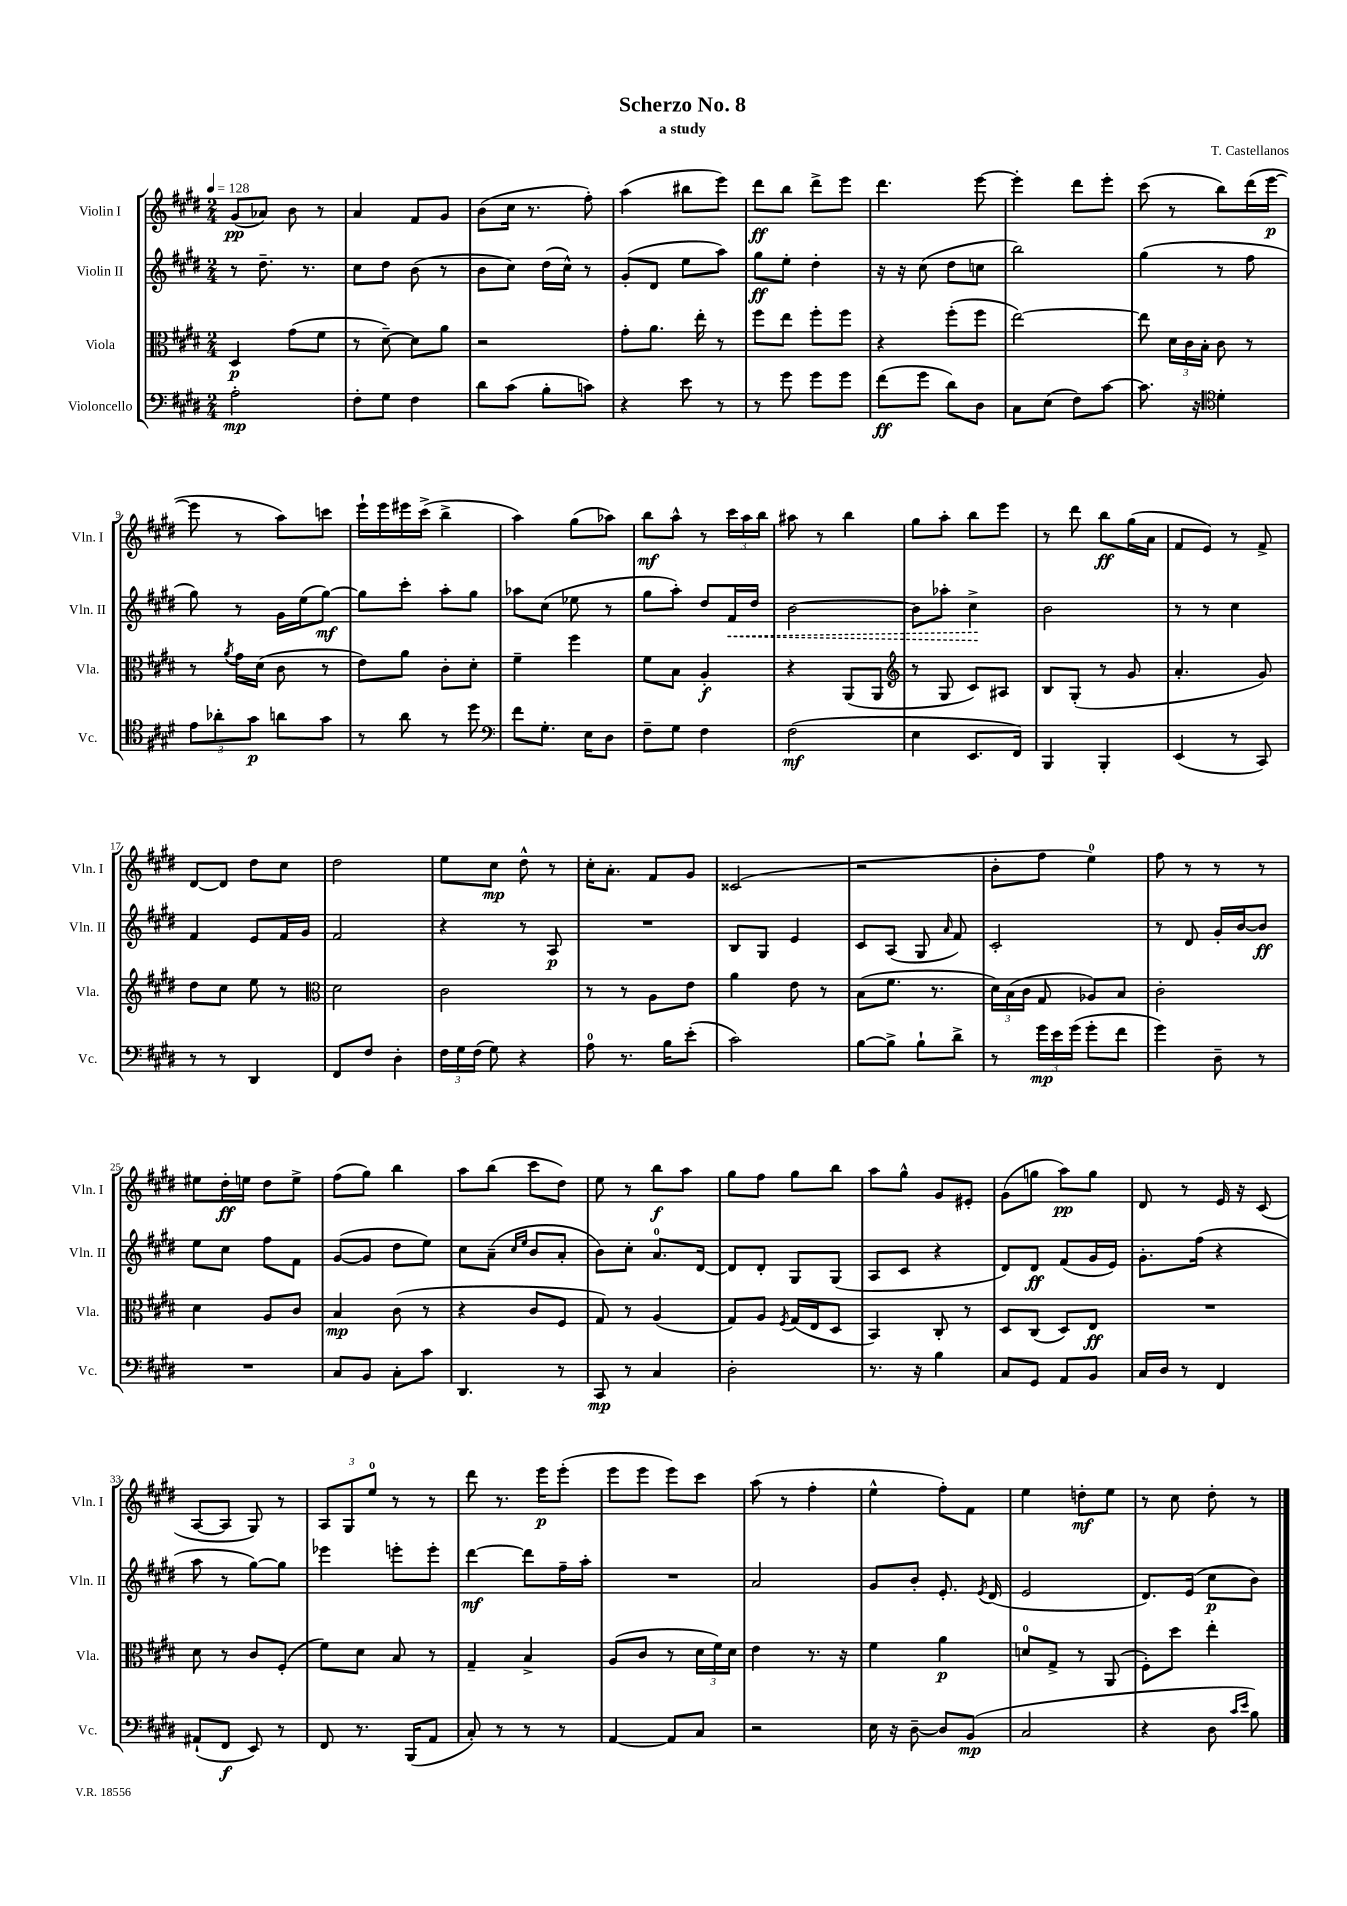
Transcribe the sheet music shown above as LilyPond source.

\header { title = "Scherzo No. 8" composer = "T. Castellanos" subtitle = "a study" }
<<
\new StaffGroup <<
\new Staff = "s0" \with { instrumentName = "Violin I" shortInstrumentName = "Vln. I" } {
    \clef treble \key e \major \numericTimeSignature \time 2/4 \tempo 4 = 128
    \autoBeamOff gis'8[\pp( aes'8]) b'8 r8 |
    a'4 fis'8[ gis'8] |
    b'8[( cis''16] r8. fis''8-.) |
    a''4( bis''8[ e'''8]) |
    dis'''8[\ff b''8] dis'''8[-> e'''8] |
    dis'''4. e'''8~ |
    e'''4-. dis'''8[ e'''8]-. |
    cis'''8( r8 b''8[) dis'''16( e'''16]~\p |
    e'''8 r8 a''8[) c'''8] |
    e'''16[-! e'''16 eis'''16 cis'''16]->( b''4-> |
    a''4) gis''8[( aes''8]) |
    b''8[\mf a''8]-^ r8 \tuplet 3/2 { cis'''16[ a''16 b''16] } |
    ais''8 r8 b''4 |
    gis''8[ a''8]-. b''8[ e'''8] |
    r8 dis'''8 b''8[\ff gis''16( a'16] |
    fis'8[ e'8]) r8 fis'8-> |
    dis'8[~ dis'8] dis''8[ cis''8] |
    dis''2 |
    e''8[ cis''8]\mp dis''8-^ r8 |
    cis''16[-. a'8.]-. fis'8[ gis'8] |
    cisis'2( |
    r2 |
    b'8[-. fis''8] e''4-0) |
    fis''8 r8 r8 r8 |
    eis''8[ dis''16-.\ff e''16] dis''8[ e''8]-> |
    fis''8[( gis''8]) b''4 |
    a''8[ b''8]( cis'''8[ dis''8]) |
    e''8 r8 b''8[\f a''8] |
    gis''8[ fis''8] gis''8[ b''8] |
    a''8[ gis''8]-^ gis'8[ eis'8]-. |
    gis'8[( g''8] a''8[\pp) g''8] |
    dis'8 r8 e'16 r16 cis'8( |
    a8[~ a8] gis8) r8 |
    \tuplet 3/2 { a8[ gis8 e''8]-0 } r8 r8 |
    dis'''8 r8. e'''16[\p e'''8]-.( |
    e'''8[ e'''8] e'''8[) cis'''8] |
    a''8( r8 fis''4-. |
    e''4-^ fis''8[-.) fis'8] |
    e''4 d''8[-.\mf e''8] |
    r8 cis''8 dis''8-. r8 \bar "|." |
}
\new Staff = "s1" \with { instrumentName = "Violin II" shortInstrumentName = "Vln. II" } {
    \clef treble \key e \major \numericTimeSignature \time 2/4
    \autoBeamOff r8 dis''8.-- r8. |
    cis''8[ dis''8] b'8( r8 |
    b'8[ cis''8]) dis''16[( cis''16]-^) r8 |
    gis'8[-.( dis'8] e''8[ a''8]) |
    gis''8[\ff e''8]-. dis''4-. |
    r16 r16 cis''8( dis''8[ c''8] |
    b''2) |
    gis''4( r8 fis''8 |
    gis''8) r8 gis'16[ e''16( gis''8]~\mf) |
    gis''8[ cis'''8]-. a''8[-. gis''8] |
    aes''8[ cis''8]( ees''8 r8 |
    gis''8[ a''8]-.) dis''8[ \once \override Hairpin.style = #'dashed-line fis'16\< dis''16] |
    b'2~ |
    b'8[ aes''8]-. cis''4->\! |
    b'2 |
    r8 r8 cis''4 |
    fis'4 e'8[ fis'16 gis'16] |
    fis'2 |
    r4 r8 a8\p |
    R2 |
    b8[ gis8] e'4 |
    cis'8[ a8]( gis8 \grace { a'16 } fis'8) |
    cis'2-. |
    r8 dis'8 gis'16[-. b'16~ b'8]\ff |
    e''8[ cis''8] fis''8[ fis'8] |
    gis'8[~( gis'8] dis''8[ e''8]) |
    cis''8[ a'8]--( \grace { cis''16[ e''16] } b'8[ a'8]-. |
    b'8[) cis''8]-. a'8.[-0 dis'16]~ |
    dis'8[ dis'8]-. gis8[ gis8]( |
    a8[ cis'8] r4 |
    dis'8[) dis'8]\ff fis'8[( gis'16 e'16]) |
    gis'8.[-. fis''16]( r4 |
    a''8 r8 gis''8[~) gis''8] |
    ees'''4 e'''8[-. e'''8]-. |
    dis'''4~\mf dis'''8[ fis''16-- a''16]-. |
    R2 |
    a'2 |
    gis'8[ b'8]-. e'8.-. \acciaccatura { e'8 } dis'16( |
    e'2 |
    dis'8.[) e'16]( cis''8[\p b'8]) \bar "|." |
}
\new Staff = "s2" \with { instrumentName = "Viola" shortInstrumentName = "Vla." } {
    \clef alto \key e \major \numericTimeSignature \time 2/4
    \autoBeamOff dis4\p gis'8[( fis'8] |
    r8 dis'8~--) dis'8[ a'8] |
    r2 |
    gis'8[-. a'8.] e''16-. r8 |
    fis''8[ e''8] fis''8[-. fis''8] |
    r4 fis''8[-.( fis''8] |
    e''2~) |
    e''8 \tuplet 3/2 { dis'16[ cis'16 b16]-. } cis'8 r8 |
    r8 \acciaccatura { a'8 } gis'16[ dis'16]( cis'8 r8 |
    e'8[) a'8] cis'8[-. dis'8]-. |
    fis'4-- fis''4 |
    fis'8[ b8] a4-.\f |
    r4 a,8[( a,8] |
    \clef treble r8 gis8 cis'8[) ais8] |
    b8[ gis8]-.( r8 gis'8 |
    a'4.-. gis'8) |
    dis''8[ cis''8] e''8 r8 |
    \clef alto dis'2 |
    cis'2 |
    r8 r8 a8[ e'8] |
    a'4 e'8 r8 |
    b8[( fis'8.] r8. |
    \tuplet 3/2 { dis'16[) b16( cis'16] } gis8 aes8[) b8] |
    cis'2-. |
    dis'4 a8[ cis'8] |
    b4\mp cis'8( r8 |
    r4 cis'8[ fis8] |
    gis8) r8 a4( |
    gis8[) a8] \acciaccatura { fis8 } gis16[( e16 dis8] |
    b,4) cis8-. r8 |
    dis8[ cis8]( dis8[) e8]\ff |
    R2 |
    dis'8 r8 cis'8[ fis8]-.( |
    fis'8[) dis'8] b8 r8 |
    gis4-- b4-> |
    a8[( cis'8] r8 \tuplet 3/2 { dis'16[ fis'16) dis'16] } |
    e'4 r8. r16 |
    fis'4 a'4\p |
    d'8[-0 gis8]-> r8 a,8( |
    fis8[-.) dis''8] e''4-. \bar "|." |
}
\new Staff = "s3" \with { instrumentName = "Violoncello" shortInstrumentName = "Vc." } {
    \clef bass \key e \major \numericTimeSignature \time 2/4
    \autoBeamOff a2-.\mp |
    fis8[-. gis8] fis4 |
    dis'8[ cis'8]( b8[-. c'8]) |
    r4 e'8 r8 |
    r8 gis'8 gis'8[ gis'8] |
    fis'8[\ff( gis'8] dis'8[) dis8] |
    cis8[ e8]( fis8[) cis'8]~ |
    cis'8. r16 \clef tenor dis'4-. |
    \tuplet 3/2 { e'8[ aes'8-. gis'8]\p } a'8[ gis'8] |
    r8 a'8 r8 dis''8 |
    \clef bass fis'8[ gis8.]-. e16[ dis8] |
    fis8[-- gis8] fis4 |
    fis2\mf( |
    e4 e,8.[ fis,16]) |
    b,,4 b,,4-. |
    e,4( r8 cis,8) |
    r8 r8 dis,4 |
    fis,8[ fis8] dis4-. |
    \tuplet 3/2 { fis16[ gis16 fis16]( } gis8) r4 |
    a8-0 r8. b16[ e'8]-.( |
    cis'2) |
    b8[~ b8]-> b8[-! dis'8]-> |
    r8 \tuplet 3/2 { gis'16[\mp e'16 gis'16]( } gis'8[-. fis'8] |
    gis'4) dis8-- r8 |
    R2 |
    cis8[ b,8] cis8[-. cis'8] |
    dis,4. r8 |
    cis,8\mp r8 cis4 |
    dis2-. |
    r8. r16 b4 |
    cis8[ gis,8] a,8[ b,8] |
    cis16[ dis16] r8 fis,4 |
    ais,8[-!( fis,8]\f e,8) r8 |
    fis,8 r8. b,,16[( a,8] |
    cis8-.) r8 r8 r8 |
    a,4~ a,8[ cis8] |
    r2 |
    e16 r16 dis8~-- dis8[ b,8]\mp( |
    cis2 |
    r4 dis8 \grace { cis'16[ e'16] } b8) \bar "|." |
}
>>
>>
